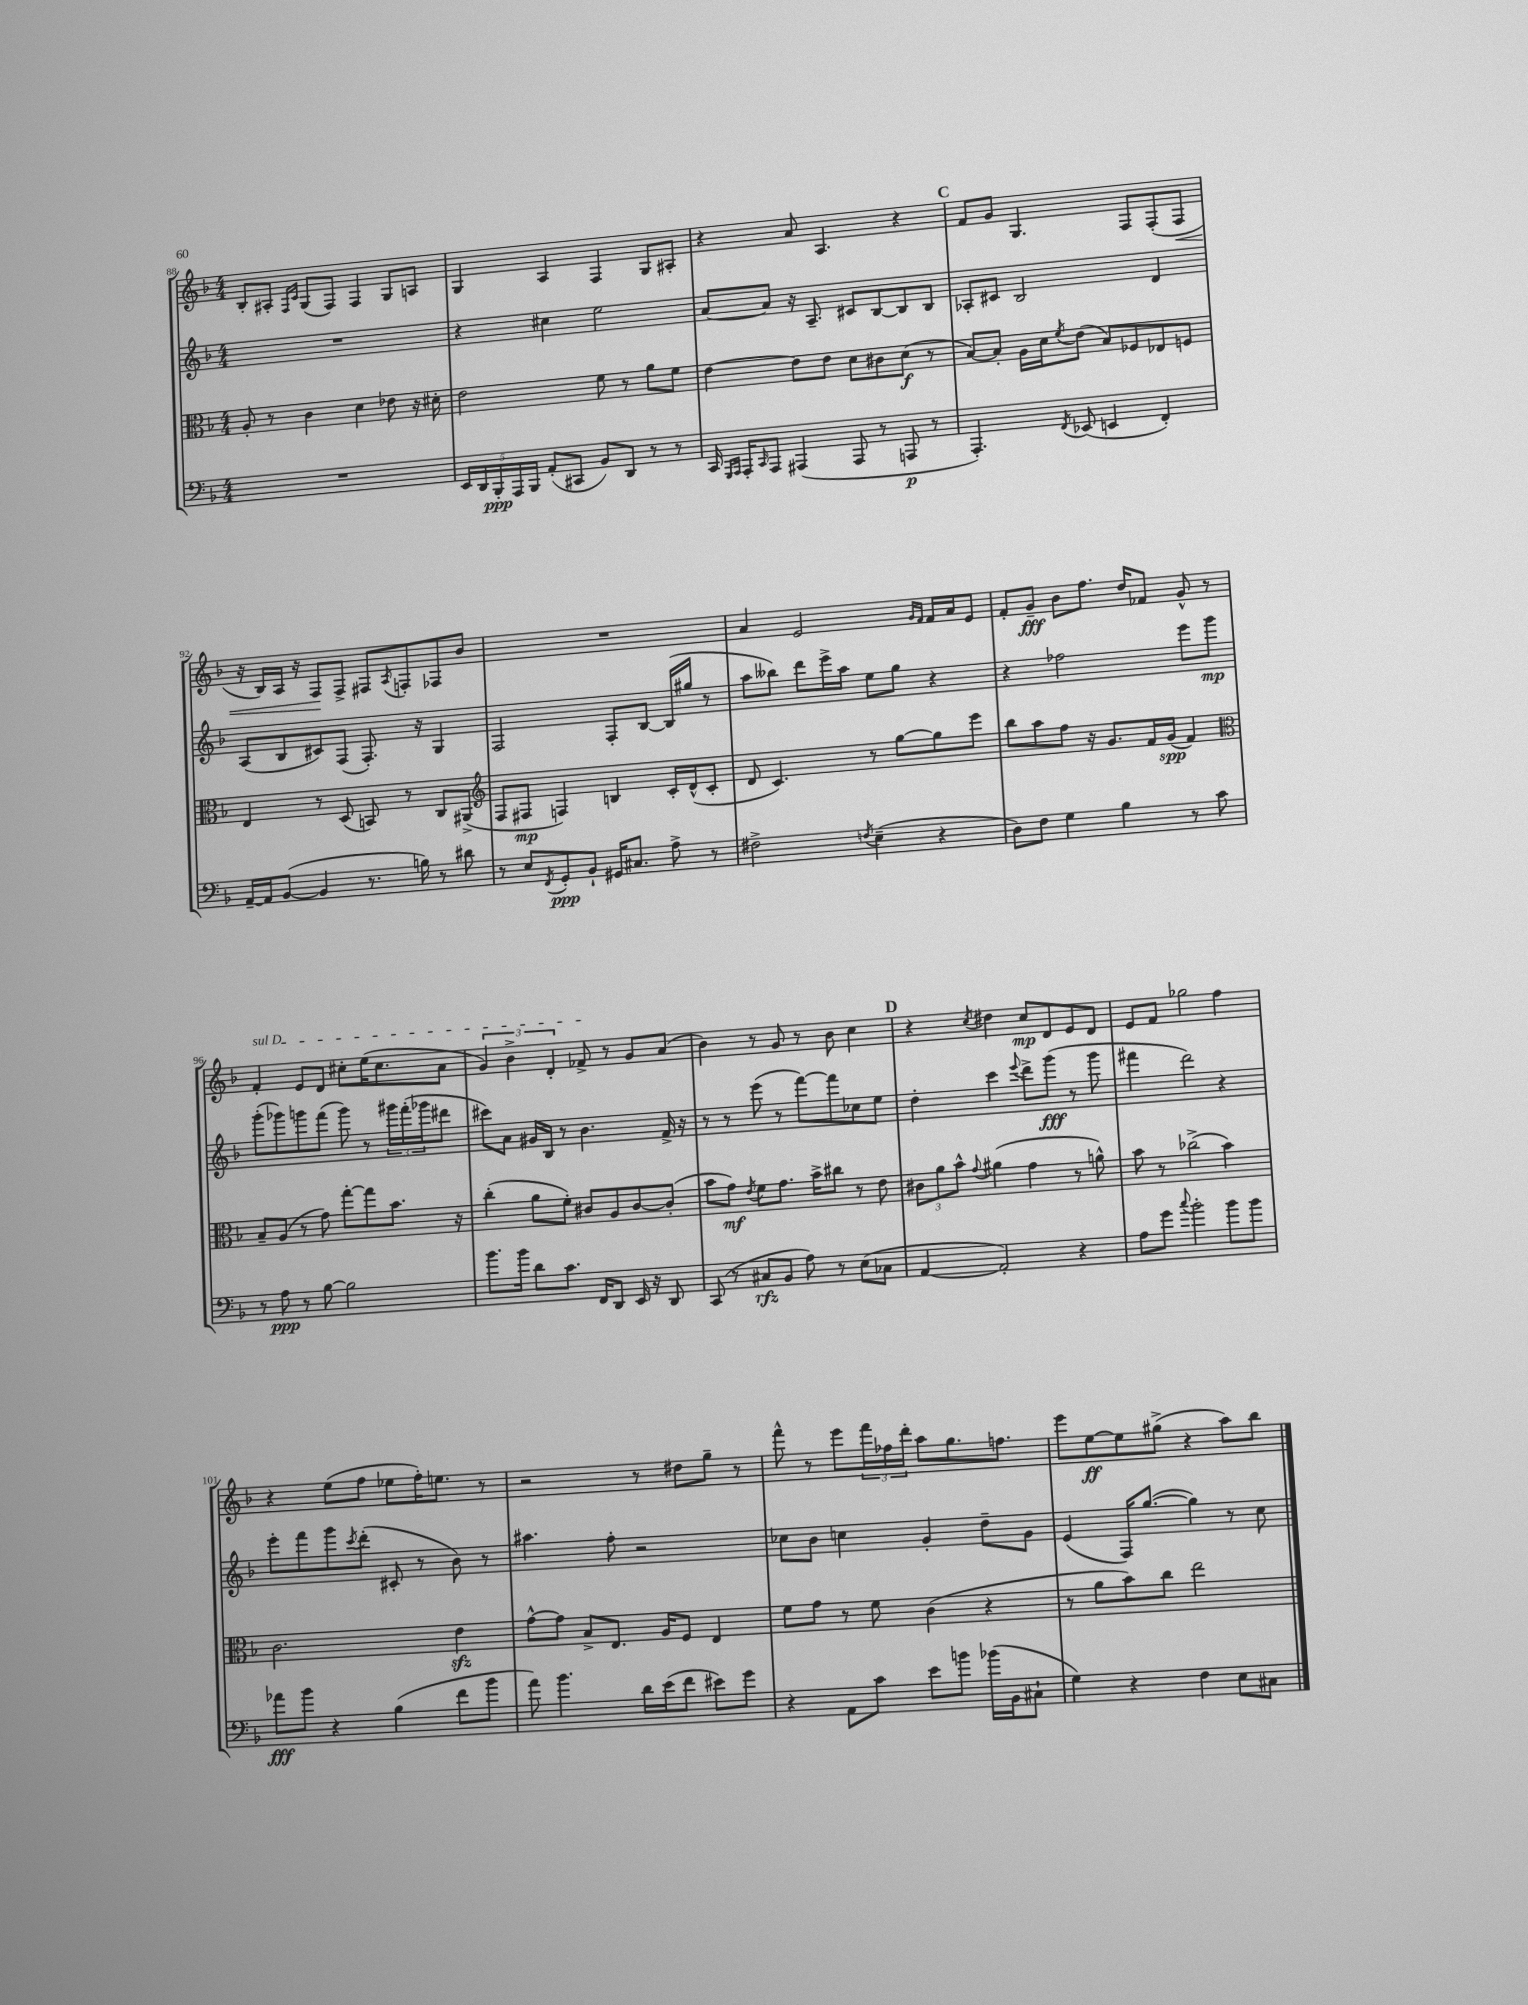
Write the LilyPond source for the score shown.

<<
\new StaffGroup <<
\new Staff = "s0" {
    \clef treble \key f \major \numericTimeSignature \time 4/4
    bes8-. ais8-. \grace { f16 c'16 } g8( f8) f4 g8 a8 |
    g4 a4 f4 g8 ais8-. |
    r4 a'8 a4. r4 |
    \mark \markup { \bold "C" } f'8 g'8 g4. f8 f8-.( f8\< |
    r16 bes16) a16 r16 f8\! f8-> fis8 \acciaccatura { a8 } f8-. fes8 bes'8 |
    R1 |
    a'4 e'2 \grace { g'16 f'16 } f'16 a'16 e'8 |
    f'8-. g'8--\fff bes'8 f''8. d''16 fes'8 g'8-^ r8 |
    \once \override TextSpanner.bound-details.left.text = \markup { \italic "sul D" } f'4-.\startTextSpan e'8 d'8 cis''8-. e''16( cis''8. a'8 |
    \tuplet 3/2 { g'4) bes'4-> d'4-. } fes'8->\stopTextSpan r8 g'8 a'8( |
    bes'4) r8 g'8 r8 bes'8 c''4 |
    \mark \markup { \bold "D" } r4 \acciaccatura { c''8 } dis''4 c''8\mp d'8 e'8 d'8 |
    e'8 f'8 ges''2 f''4 |
    r4 e''8( f''8 ees''8 f''16-.) e''8. r8 |
    r2 r8 dis''8 g''8-- r8 |
    f'''8-^ r8 e'''8 \tuplet 3/2 { f'''16 fes''16 d'''16-. } a''8 g''8. f''8. |
    e'''8 e''8~\ff e''8 gis''8->( r4 a''8) bes''8 \bar "|." |
}
\new Staff = "s1" {
    \clef treble \key f \major \numericTimeSignature \time 4/4
    R1 |
    r4 cis''4 e''2 |
    a'8~ a'8 r16 a8.-- cis'8 bes8~ bes8 bes8 |
    \mark \markup { \bold "C" } aes8-. cis'8 bes2 d'4 |
    a8( bes8 cis'8) f8( f8.-.) r16 g4 |
    f2 f8-. bes8~ bes16( gis''16 r8 |
    a''8 beses''8) d'''8 e'''16-> a''16 e''8 g''8 r4 |
    r4 fes''2 e'''8 g'''8\mp |
    g'''8-.( ges'''8) g'''8 f'''8( g'''8) r8 \tuplet 3/2 { gis'''16 f'''16-.( ges'''16 } dis'''8 |
    cis'''8) a'8 gis'16 bes16 r8 bes'4. f'16-> r16 |
    r8 r8 e'''8( r8 f'''8~) f'''8 ces''8 e''8 |
    \mark \markup { \bold "D" } d''4-. c'''4 \appoggiatura { e'''8 } d'''8-> g'''8\fff( r8 g'''8 |
    fis'''4 d'''2) r4 |
    e'''8-. f'''8 g'''8 \acciaccatura { c'''8 } d'''8-.( cis'8-. r8 bes'8) r8 |
    ais''4. f''8-. r2 |
    ces''8 bes'8 c''4 g'4-. d''8-- g'8 |
    e'4( f16) g''8.~( g''4) r8 c''8 \bar "|." |
}
\new Staff = "s2" {
    \clef alto \key f \major \numericTimeSignature \time 4/4
    a8-. r8 c'4 d'4 ees'8 r16 dis'16-. |
    e'2 f'8 r8 a'8 f'8 |
    e'4~ e'8 e'8 d'8 cis'8 d'8\f( r8 |
    \mark \markup { \bold "C" } bes8~) bes8-. a16 d'16 \acciaccatura { f'8 } e'8( bes8) fes8 ees8 f8 |
    e4 r8 d8( b,8) r8 c8 ais,8->( |
    \clef treble f8 fis8\mp f4) b4 c'16-. d'16-^( c'8-. |
    d'8 c'4.) r8 g''8~ g''8 e'''8 |
    bes''8 a''8 f''8 r16 g'8. f'16 g'16\spp( f'4) |
    \clef alto bes8-- a8( r8 g'8) g''8~-. g''8 bes'8. r16 |
    c''4-.( a'8 f'8-.) cis'8 a8 cis'8~ cis'8-.( |
    bes'8 g'8\mf) \acciaccatura { e'8 } f'8 g'8. bes'16-> cis''8 r8 e'8 |
    \mark \markup { \bold "D" } \tuplet 3/2 { cis'8 a'8 bes'8-^ } \appoggiatura { g'8 } ais'4( g'4 r8 a'8-^) |
    bes'8 r8 ces''2->( bes'4) |
    c'2. e'4\sfz |
    g'8~-^ g'8 bes8-> e8. a16 f8 e4 |
    f'8 g'8 r8 f'8 c'4( r4 |
    r8 a'8 bes'8) c''8 e''2 \bar "|." |
}
\new Staff = "s3" {
    \clef bass \key f \major \numericTimeSignature \time 4/4
    R1 |
    \tuplet 5/4 { e,16 d,16 bes,,16-.\ppp a,,16 bes,,16 } a,8-.( cis,8 bes,8) d,8 r8 r8 |
    c,16 \grace { g,,16 a,,16 } a,,16-. \grace { c,16 } a,,8 ais,,4( ais,,8 r8 a,,8\p r8 |
    \mark \markup { \bold "C" } a,,4.-.) \acciaccatura { f,8 } ees,8( e,4 f,4-.) |
    a,16~-- a,16 bes,8~( bes,4 r8. b16) r8 dis'8 |
    r8 e8 \acciaccatura { f,8 } g,8-.\ppp bes,8-! gis,16 cis8. a8-> r8 |
    fis2-> \acciaccatura { f8 } e4--( r4 |
    d8) f8 g4 bes4 r8 c'8 |
    r8 a8\ppp r8 bes8~ bes2 |
    bes'8. bes'16 d'8 c'8. f,16 d,8 e,16 r16 d,8 |
    c,8( r8 cis8\rfz bes,8 a8) r8 e8( ces8 |
    \mark \markup { \bold "D" } a,4~ a,2-.) r4 |
    a8 g'8 \appoggiatura { c''8 } bes'2-. bes'8 bes'8 |
    aes'8\fff bes'8 r4 bes4( f'8 bes'8 |
    a'8) bes'4. d'16 e'16( f'8 eis'8) g'8 |
    r4 a,8 c'8 e'8 b'8 bes'16( bes,16 cis8-! |
    g4) r4 f4 e8 cis8 \bar "|." |
}
>>
>>
\layout { \context { \Score currentBarNumber = #88 } }
